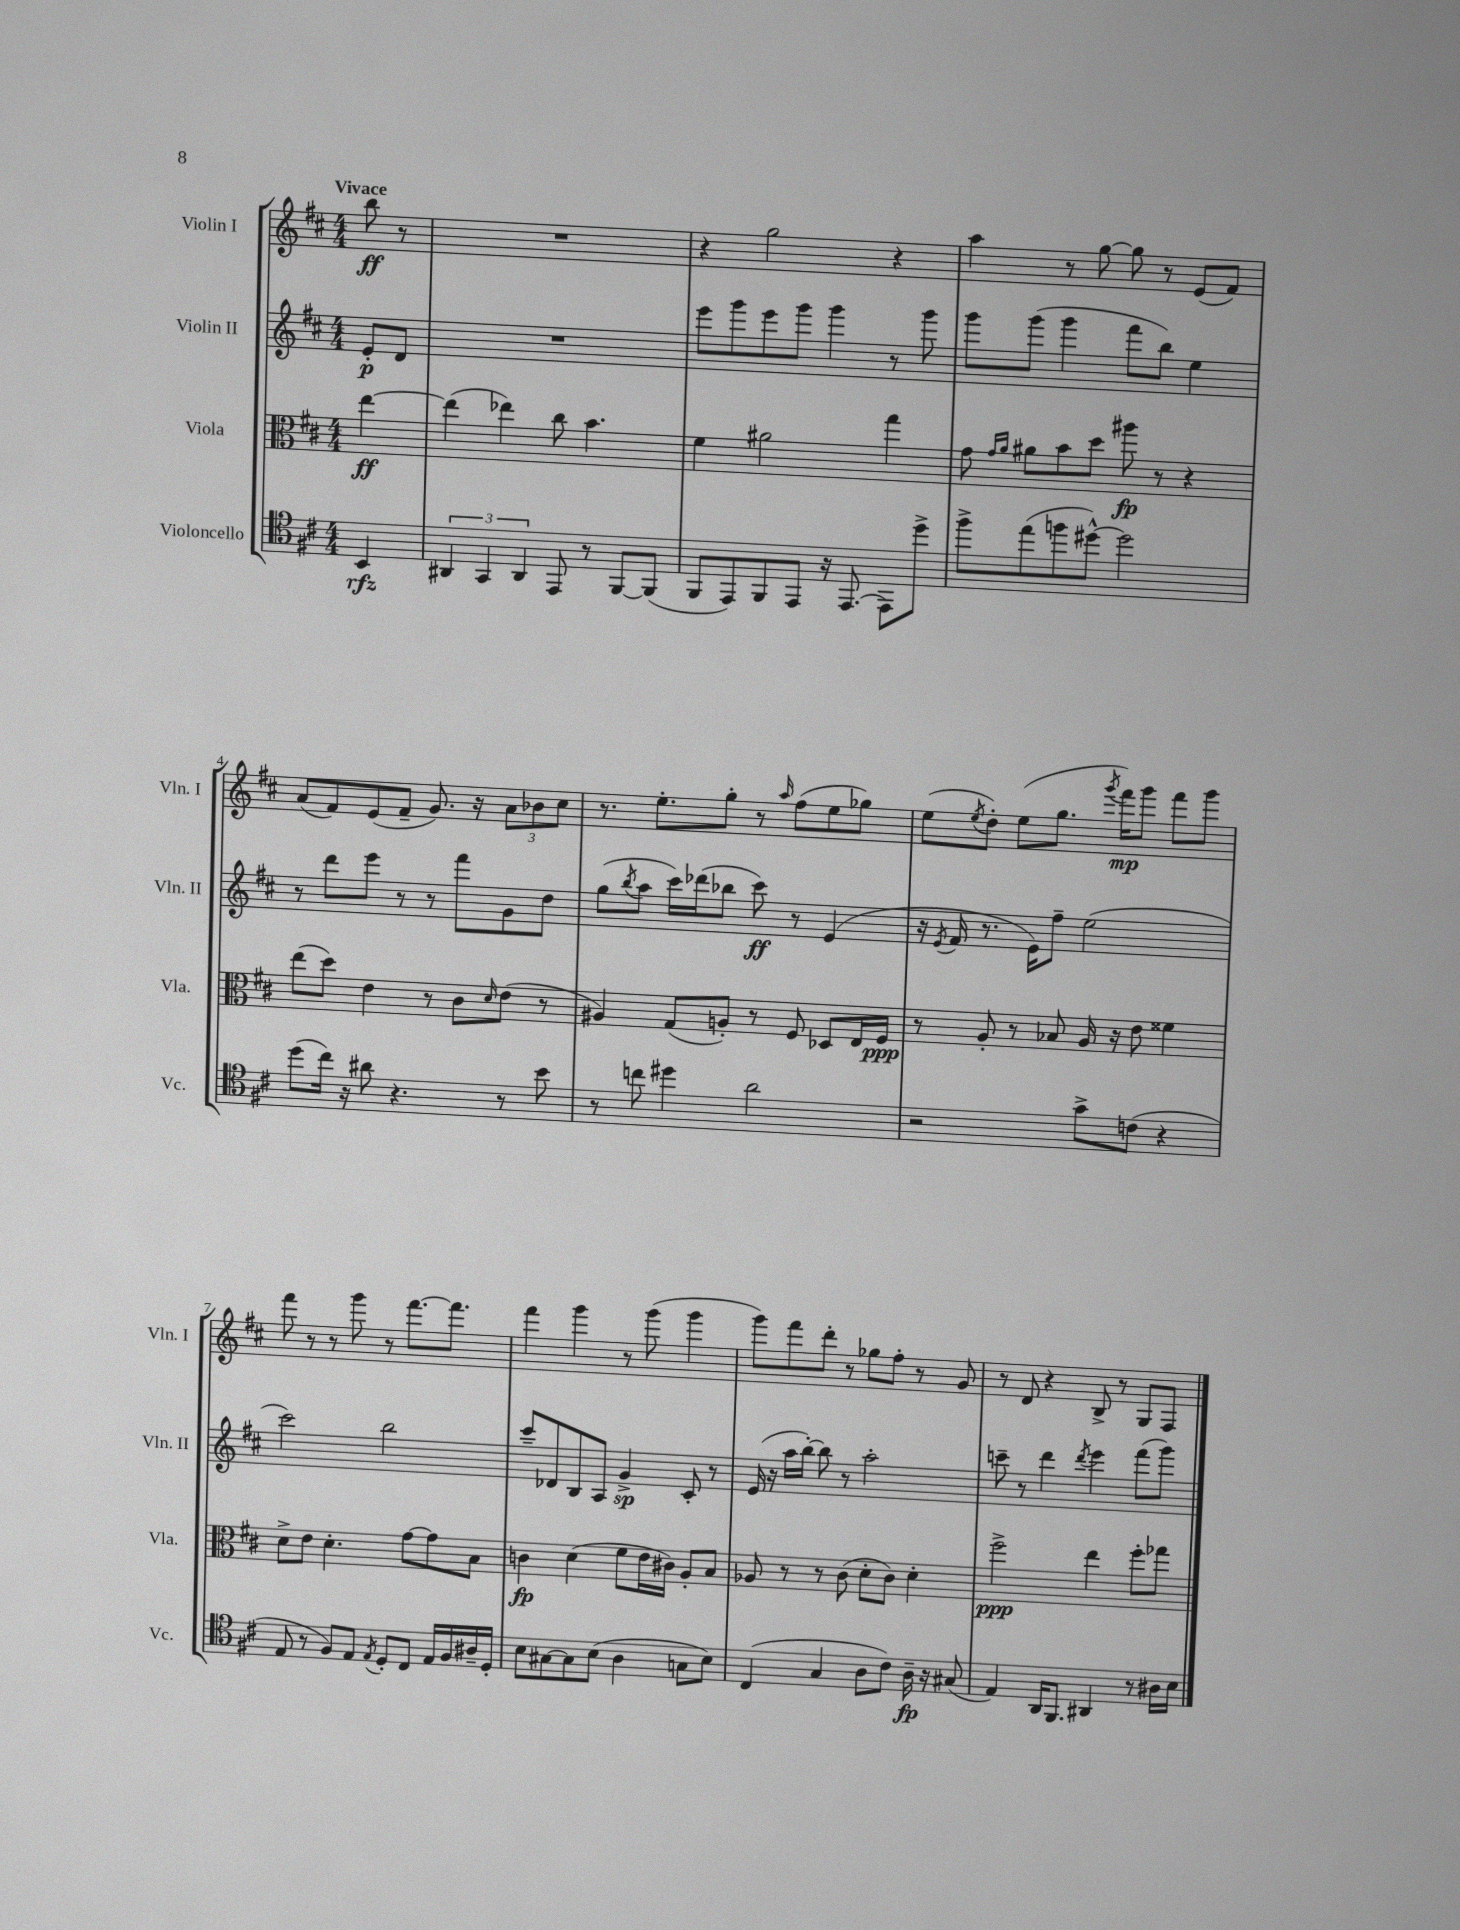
<<
\new StaffGroup <<
\new Staff = "s0" \with { instrumentName = "Violin I" shortInstrumentName = "Vln. I" } {
    \clef treble \key d \major \numericTimeSignature \time 4/4 \partial 4 \tempo "Vivace"
    b''8\ff r8 |
    R1 |
    r4 g''2 r4 |
    a''4 r8 g''8~ g''8 r8 e'8( fis'8) |
    a'8( fis'8) e'8( fis'8-- g'8.) r16 \tuplet 3/2 { a'8 bes'8 cis''8 } |
    r8. e''8.-. g''8-. r8 \grace { a''16 } fis''8( e''8 ges''8) |
    e''8( \acciaccatura { e''8 } d''8-.) e''8( g''8. \acciaccatura { g'''8 } fis'''16\mp) g'''8 fis'''8 g'''8 |
    fis'''8 r8 r8 g'''8 r8 fis'''8.~ fis'''8. |
    fis'''4 g'''4 r8 g'''8( g'''4 |
    g'''8) fis'''8 d'''8-. r8 ges''8 fis''8-. r8 g'8 |
    r8 d'8 r4 b8-> r8 g8 fis8 \bar "|." |
}
\new Staff = "s1" \with { instrumentName = "Violin II" shortInstrumentName = "Vln. II" } {
    \clef treble \key d \major \numericTimeSignature \time 4/4 \partial 4
    e'8-.\p d'8 |
    R1 |
    e'''8 g'''8 e'''8 g'''8 g'''4 r8 g'''8 |
    g'''8 g'''8( g'''4 fis'''8 b''8) e''4 |
    r8 d'''8 e'''8 r8 r8 fis'''8 g'8 d''8 |
    g''8( \acciaccatura { b''8 } a''8 cis'''16) des'''16( bes''8 cis'''8\ff) r8 e'4( |
    r16 \acciaccatura { e'8 } fis'16 r8. e'16) fis''8-- e''2( |
    cis'''2) b''2 |
    cis'''8-- des'8 b8 a8 g'4->\sp cis'8-. r8 |
    e'16( r16 a''16 b''16~-.) b''8 r8 a''2-. |
    c'''8-- r8 d'''4 \acciaccatura { d'''8 } e'''4 fis'''8( g'''8) \bar "|." |
}
\new Staff = "s2" \with { instrumentName = "Viola" shortInstrumentName = "Vla." } {
    \clef alto \key d \major \numericTimeSignature \time 4/4 \partial 4
    e''4~\ff |
    e''4( ees''4) cis''8 b'4. |
    fis'4 ais'2 g''4 |
    g'8 \grace { g'16 a'16 } ais'8 b'8 d''8 ais''8\fp r8 r4 |
    e''8( d''8) e'4 r8 cis'8 \grace { d'16 } e'8( r8 |
    ais4) g8( a8-.) r8 fis8 des8 e16 fis16\ppp |
    r8 a8-. r8 bes8 a16 r16 e'8 fisis'4 |
    d'8-> e'8 d'4.-. g'8~ g'8 b8 |
    c'4\fp d'4( fis'8 e'16 cis'16) a8-. b8 |
    aes8 r8 r8 cis'8( d'8-. cis'8) d'4-. |
    fis''2->\ppp e''4 fis''8-. ges''8 \bar "|." |
}
\new Staff = "s3" \with { instrumentName = "Violoncello" shortInstrumentName = "Vc." } {
    \clef tenor \key d \major \numericTimeSignature \time 4/4 \partial 4
    b,4\rfz |
    \tuplet 3/2 { ais,4 g,4 ais,4 } e,8 r8 fis,8~ fis,8( |
    fis,8 e,8) fis,8 e,8 r16 e,8.( e,8) d''8-> |
    fis''8-> e''8( f''8 dis''8~-^) dis''2 |
    d''8( cis''16) r16 ais'8 r4. r8 b'8 |
    r8 c''8 dis''4 a'2 |
    r2 g'8-> c'8( r4 |
    e8 r8 fis8) e8 \acciaccatura { e8 } d8-. cis8 e16 fis16 ais16-- d16-. |
    b8 gis8~ gis8 b8( a4 g8 b8) |
    cis4( g4 a8 cis'8) a16--\fp r16 gis8( |
    e4) a,16 fis,8. ais,4 r8 ais16 b16 \bar "|." |
}
>>
>>
